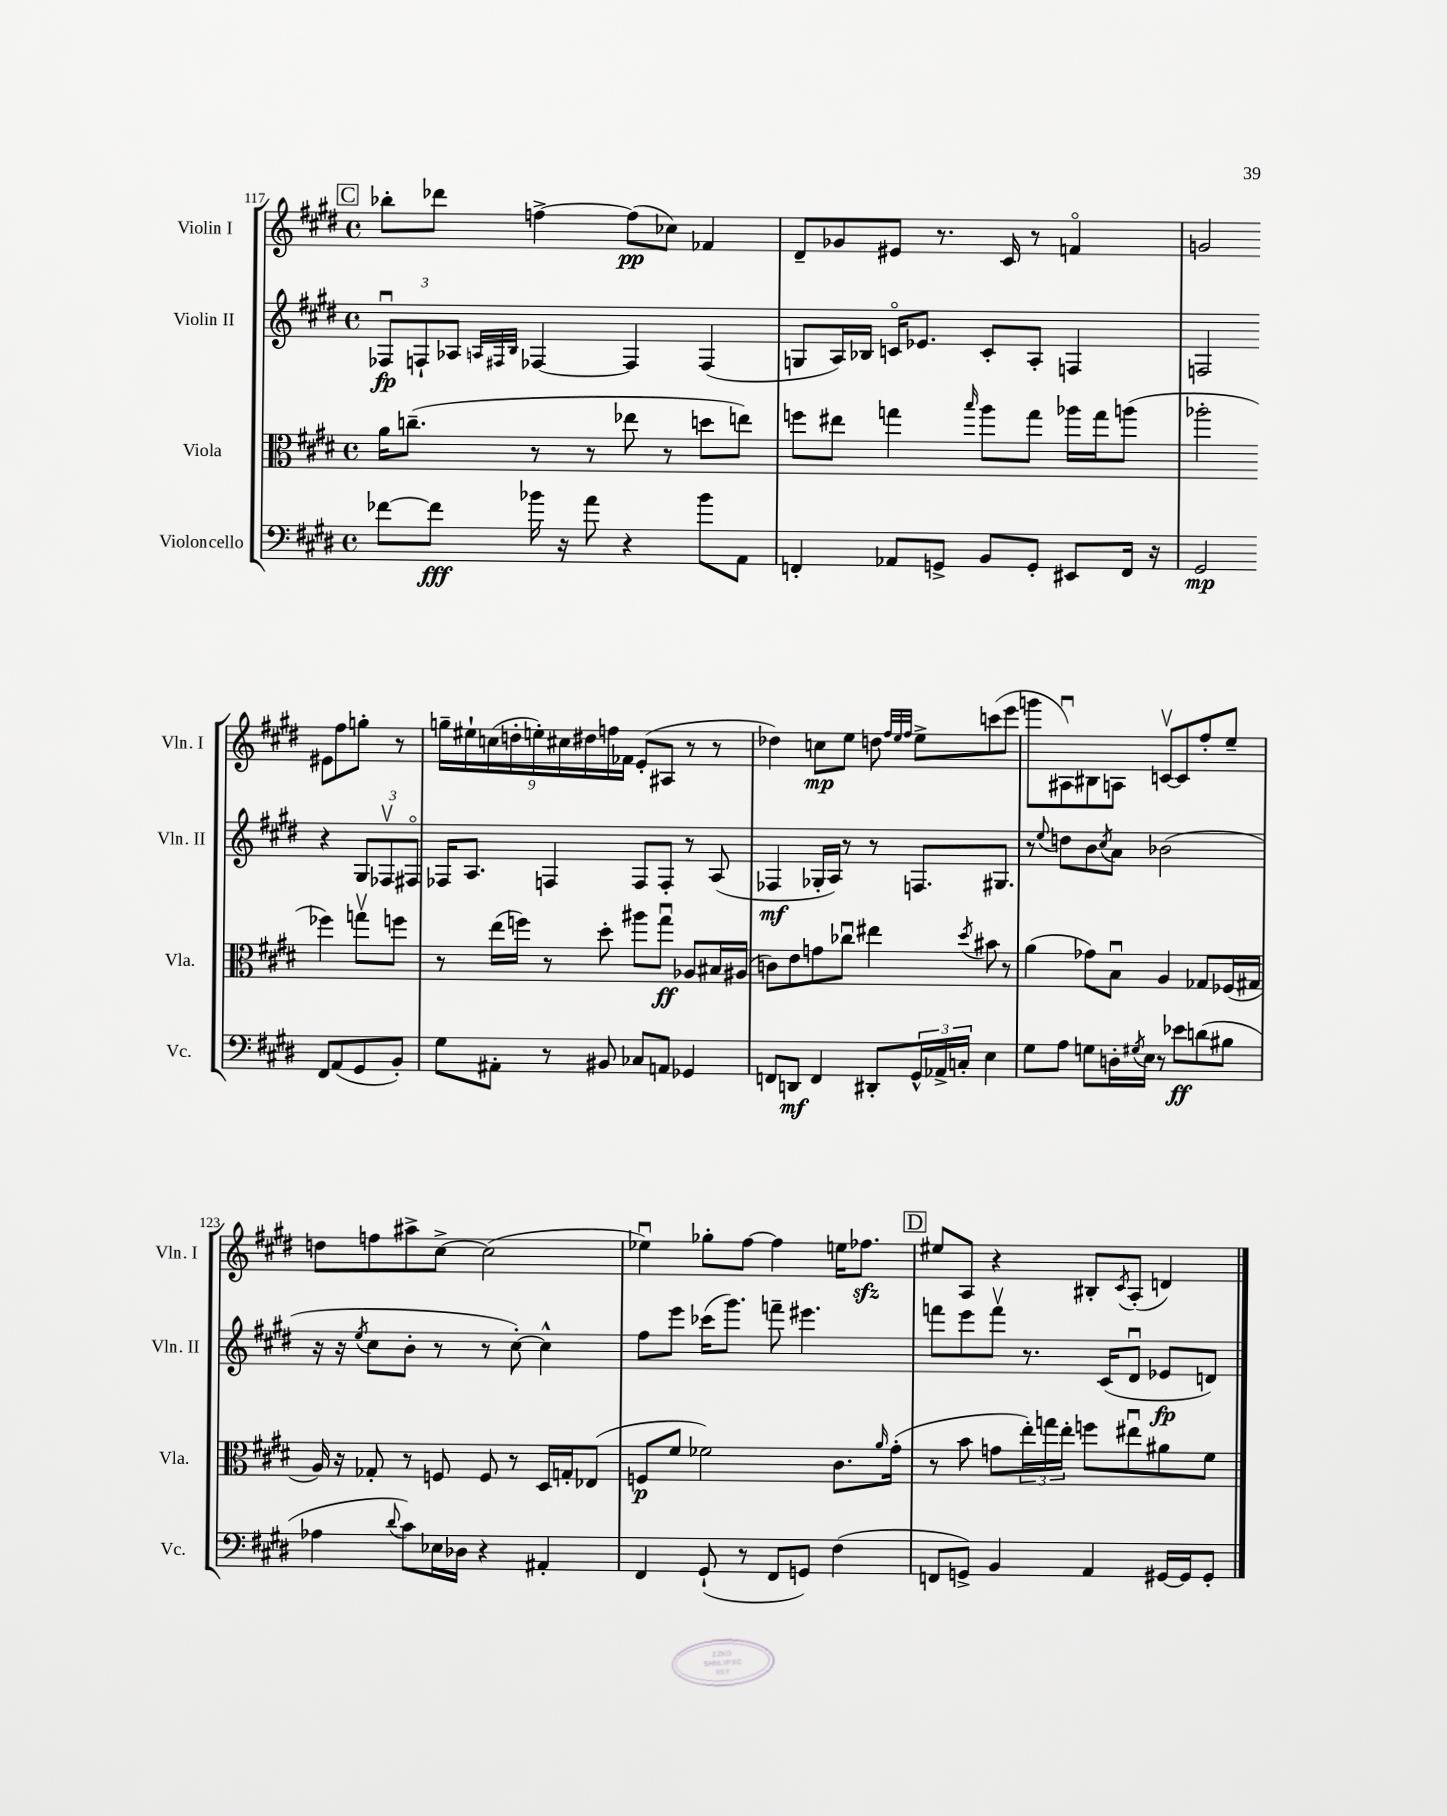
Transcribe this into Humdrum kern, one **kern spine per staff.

**kern	**kern	**kern	**kern
*staff4	*staff3	*staff2	*staff1
*clefF4	*clefC3	*clefG2	*clefG2
*k[f#c#g#d#]	*k[f#c#g#d#]	*k[f#c#g#d#]	*k[f#c#g#d#]
*M4/4	*M4/4	*M4/4	*M4/4
*met(c)	*met(c)	*met(c)	*met(c)
[8f-	16a	12F-u	8bb-'
.	(8.cc~	.	.
.	.	12F`	.
8f-]	.	.	8ddd-
.	.	12A-	.
.	.	32qqA	.
.	.	32qqF#	.
.	.	32qqB	.
16b-	8r	[4F-	[4ff^
16r	.	.	.
8a	8r	.	.
4r	8ee-	4F-]	(8ff]
.	8r	.	8cc-)
8b-	8dd	(4F-	4f-
8AA	8ee)	.	.
=	=	=	=
4FF'	8ff	8G	8d#~
.	8ee#	16A)	8g-
.	.	16B-	.
8AA-	4gg	16co	8e#
.	.	8.e-	.
8GG^	.	.	8.r
.	16qqbb	.	.
8BB	8aa	8c'	.
.	.	.	16c#
8GG'	8gg	8A'	8r
8EE#	16aa-	4F	4fo
.	16gg	.	.
16FF	(8aa	.	.
16r	.	.	.
=	=	=	=
2GG#	2aa-'	2F	2g
8FF#	4ff-)	4r	8e#
(8AA	.	.	8ff#
8GG#	8ggv	12G#	8gg'
.	.	12F-v	.
8BB')	8ff	.	8r
.	.	12F#o	.
=	=	=	=
8G#	8r	16F-	18gg~
.	.	.	18ee#`
.	.	8.A	.
.	.	.	(18cc
8AA#'	(16ee	.	.
.	.	.	18dd'
.	16ff)	.	.
.	.	.	18ee')
8r	8r	4F	.
.	.	.	18cc#
.	.	.	18dd#
8BB#	8dd#'	.	.
.	.	.	18ff
.	.	.	18f-
8C-	8aa#	8F	(8e'
8AA	8gg#u	8F'	8A#
4GG-	8A-	8r	8r
.	16B#	(8A	8r
.	(16A#	.	.
=	=	=	=
8FF	8c)	4F-	4dd-)
8DD	8e	.	.
4FF	8g	16G-'	8cc
.	.	16A)	.
.	8cc-u	8r	8ee
8DD#'	4ee#	8r	8dd
.	.	.	32qqff#
.	.	.	32qqee
.	.	.	32qqff#
24GG#^^	.	8.F	8ee^
24AA-^	.	.	.
24C'	.	.	.
.	8qdd#	.	.
4E	8b#	.	(8ccc
.	.	8.G#	.
.	8r	.	8eee
=	=	=	=
8G#	(4a	8r	8ggg
.	.	8qqee	.
8A	.	8dd	8A#u)
8G	8g-)	8b	8B#
.	.	8qcc#	.
16D'	8Bu	8a	8A
8qG#	.	.	.
16E	.	.	.
8r	4A	(2b-	[8cv
8e-	.	.	8c]
(8d	8G-	.	8ff#'
8B#	(16F-	.	8ee~
.	16G#	.	.
=	=	=	=
4A-	16A)	16r	8dd
.	16r	16r	.
.	.	8qee	.
.	8G-'	8cc#	8ff
8qqd#	.	.	.
8c#)	8r	8b'	8aa#^
16E-	8F	8r	[8cc#^
16D-	.	.	.
4r	8F	8r	(2cc#]
.	8r	[8cc#')	.
4AA#'	16D#	4cc#^^]	.
.	16G'	.	.
.	(8E-	.	.
=	=	=	=
4FF#	8F	8ff#	4ee-u)
.	8f#	8eee	.
(8GG#`	2f-)	(16ccc-	8gg-'
.	.	8.ggg#)	.
8r	.	.	[8ff#
8FF#	.	8fff~	4ff#]
8GG)	.	4.eee#	.
(4F#	8.c#	.	16ee
.	.	.	8.ff-
.	16qqa	.	.
.	(16g#'	.	.
=	=	=	=
8FF	8r	8fff	8ee#
8GG^)	8b	8eee	8A
4BB	8g	8fffv	4r
.	24ee')	8.r	.
.	24gg	.	.
.	24ee'	.	.
4AA	8ff	.	8B#'
.	.	(16c#	.
.	.	.	8qc#
.	8ee#u	8d#u	(8A'
[16GG#	8a#	8e-	4d)
16GG#]	.	.	.
8GG#'	8f#	8d)	.
==	==	==	==
*-	*-	*-	*-
